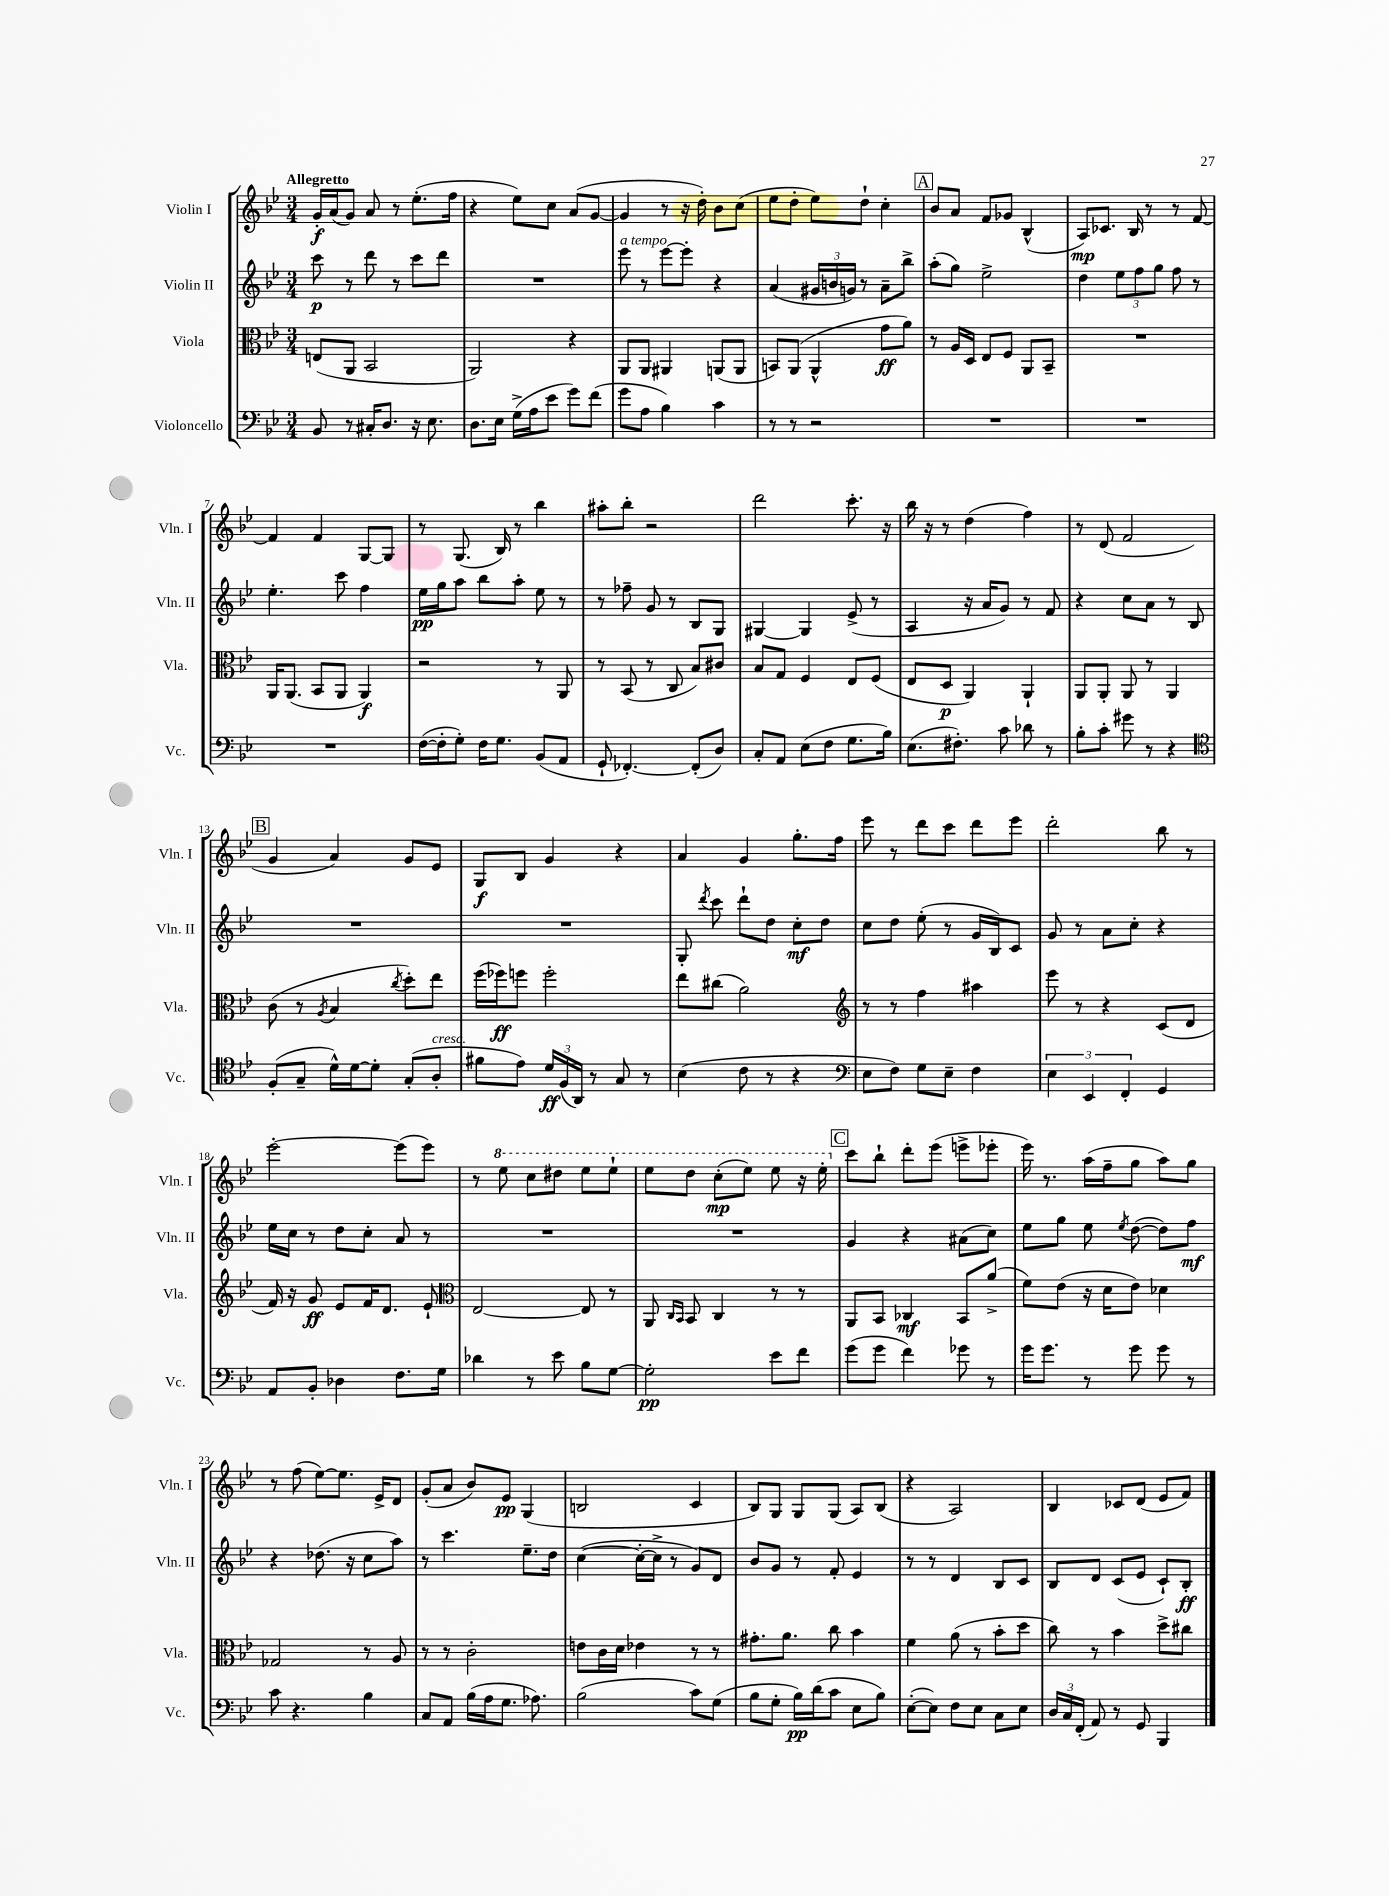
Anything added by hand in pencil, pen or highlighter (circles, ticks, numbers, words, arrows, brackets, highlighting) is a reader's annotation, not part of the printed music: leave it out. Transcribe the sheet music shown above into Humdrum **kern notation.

**kern	**dynam	**kern	**dynam	**kern	**dynam	**kern	**dynam
*part4	*part4	*part3	*part3	*part2	*part2	*part1	*part1
*staff4	*staff4	*staff3	*staff3	*staff2	*staff2	*staff1	*staff1
*I"Violoncello	*	*I"Viola	*	*I"Violin II	*	*I"Violin I	*
*I'Vc.	*	*I'Vla.	*	*I'Vln. II	*	*I'Vln. I	*
*clefF4	*	*clefC3	*	*clefG2	*	*clefG2	*
*k[b-e-]	*	*k[b-e-]	*	*k[b-e-]	*	*k[b-e-]	*
*M3/4	*	*M3/4	*	*M3/4	*	*M3/4	*
=1	=1	=1	=1	=1	=1	=1	=1
!	!	!	!	!	!	!LO:TX:a:B:t=Allegretto	!
8BB-/	.	(8En/L	.	8ccc\	p	16g'/LL	f
.	.	.	.	.	.	(16a/J	.
8r	.	8AA/J	.	8r	.	8g/J)	.
16C#X'/KL	.	2BB-/	.	8ddd\	.	8a/	.
8.D/J	.	.	.	.	.	.	.
.	.	.	.	8r	.	8r	.
16r	.	.	.	8ccc\L	.	(8.ee-'\L	.
8.E-\	.	.	.	.	.	.	.
.	.	.	.	8ddd\J	.	.	.
.	.	.	.	.	.	16ff\Jk	.
=2	=2	=2	=2	=2	=2	=2	=2
8.D\L	.	2AA/)	.	2.r	.	4r	.
16E-\Jk	.	.	.	.	.	.	.
(16G^\LL	.	.	.	.	.	8ee-\L)	.
16A\J	.	.	.	.	.	.	.
8e-\J	.	.	.	.	.	8cc\J	.
8g\L)	.	4r	.	.	.	(8a/L	.
(8f\J	.	.	.	.	.	[8g/J	.
=3	=3	=3	=3	=3	=3	=3	=3
!	!	!	!	!LO:TX:a:i:t=a tempo	!	!	!
8g\L	.	8AA/L	.	8eee-\	.	4g/]	.
8A\J	.	8AA/J	.	8r	.	.	.
4B-\)	.	4AA#X/	.	[8eee-\L	.	8r	.
.	.	.	.	8eee-'\J]	.	16r	.
.	.	.	.	.	.	16dd'\)	.
4c\	.	(8AAn/L	.	4r	.	8b-\L	.
.	.	8AA/J	.	.	.	(8cc\J	.
=4	=4	=4	=4	=4	=4	=4	=4
8r	.	8BBn/L)	.	(4a/	.	8ee-\L	.
8r	.	(8AA/J	.	.	.	8dd'\J	.
2r	.	4AA^^/	.	24g#X/LL	.	8ee-\L)	.
.	.	.	.	24bn/	.	.	.
.	.	.	.	24gn/JJ)	.	.	.
.	.	.	.	8r	.	8dd`\J	.
.	.	8g\L	ff	8a~\L	.	4cc'\	.
.	.	8a\J)	.	8bb-^\J	.	.	.
!!LO:REH:place=s1:t=A
=5	=5	=5	=5	=5	=5	=5	=5
2.r	.	8r	.	(8aa'\L	.	8b-/L	.
.	.	16A/LL	.	8gg\J)	.	8a/J	.
.	.	16D/JJ	.	.	.	.	.
.	.	8E-/L	.	2ee-^\	.	8f/L	.
.	.	8F/J	.	.	.	8g-X/J	.
.	.	8AA/L	.	.	.	(4B-^^/	.
.	.	8BB-~/J	.	.	.	.	.
=6	=6	=6	=6	=6	=6	=6	=6
2.r	.	2.r	.	4dd\	.	8A/L)	mp
.	.	.	.	.	.	8.c-X/J	.
.	.	.	.	12ee-\L	.	.	.
.	.	.	.	.	.	16B-/	.
.	.	.	.	12ff\	.	.	.
.	.	.	.	.	.	8r	.
.	.	.	.	12gg\J	.	.	.
.	.	.	.	8ff\	.	8r	.
.	.	.	.	8r	.	[8f/	.
!!LO:LB:g=z
=7	=7	=7	=7	=7	=7	=7	=7
2.r	.	16AA/KL	.	4.ee-'\	.	4f/]	.
.	.	(8.AA/J	.	.	.	.	.
.	.	8BB-/L	.	.	.	4f/	.
.	.	8AA/J	.	8ccc\	.	.	.
.	.	4AA/)	f	4ff\	.	[8G/L	.
.	.	.	.	.	.	8G/J]	.
=8	=8	=8	=8	=8	=8	=8	=8
([16F\LL	.	2r	.	16ee-\LL	pp	8r	.
16F'\J]	.	.	.	16gg\J	.	.	.
8G'\J)	.	.	.	8aa\J	.	(8.G/	.
16F\KL	.	.	.	8bb-\L	.	.	.
8.G\J	.	.	.	.	.	16B-/)	.
.	.	.	.	8aa'\J	.	8r	.
(8BB-/L	.	8r	.	8ee-\	.	4bb-\	.
8AA/J	.	8AA/	.	8r	.	.	.
=9	=9	=9	=9	=9	=9	=9	=9
8GG`/	.	8r	.	8r	.	8aa#X'\L	.
[4.FF-X'/)	.	(8BB-/	.	8ff-X~\	.	8bb-'\J	.
.	.	8r	.	8g/	.	2r	.
.	.	8C/	.	8r	.	.	.
(8FF-'/L]	.	8B-/L)	.	8B-/L	.	.	.
8D/J)	.	8c#X/J	.	8G/J	.	.	.
=10	=10	=10	=10	=10	=10	=10	=10
8C'/L	.	8B-/L	.	[4G#X/	.	2ddd\	.
8AA/J	.	8G/J	.	.	.	.	.
(8E-\L	.	4F/	.	4G#/]	.	.	.
8F\J	.	.	.	.	.	.	.
8.G\L	.	8E-/L	.	(8e-^/	.	8.ccc'\	.
.	.	(8F/J	.	8r	.	.	.
16B-\Jk)	.	.	.	.	.	16r	.
=11	=11	=11	=11	=11	=11	=11	=11
(8.E-\L	.	8E-/L	.	4A/	.	16bb-\	.
.	.	.	.	.	.	16r	.
.	.	8D/J	p	.	.	8r	.
8.F#X'\J)	.	.	.	.	.	.	.
.	.	4AA/)	.	16r	.	(4dd\	.
.	.	.	.	16a/KL	.	.	.
8c\	.	.	.	8g/J)	.	.	.
8d-X\	.	4AA`/	.	8r	.	4ff\)	.
8r	.	.	.	8f/	.	.	.
=12	=12	=12	=12	=12	=12	=12	=12
8B-'\L	.	8AA/L	.	4r	.	8r	.
8c'\J	.	8AA'/J	.	.	.	(8d/	.
8g#X\	.	8AA/	.	8cc\L	.	2f/	.
8r	.	8r	.	8a\J	.	.	.
4r	.	4AA/	.	8r	.	.	.
.	.	.	.	8B-/	.	.	.
!!LO:LB:g=z
!!LO:REH:place=s1:t=B
=13	=13	=13	=13	=13	=13	=13	=13
*clefC4	*	*	*	*	*	*	*
(8F'/L	.	(8c\	.	2.r	.	4g/	.
8G~/J	.	8r	.	.	.	.	.
.	.	8qA/	.	.	.	.	.
16d^^\LL)	.	4B-/	.	.	.	4a/)	.
[16d\J	.	.	.	.	.	.	.
8d'\J]	.	.	.	.	.	.	.
.	.	8qcc/	.	.	.	.	.
(8G'/L	.	8dd'\L)	.	.	.	8g/L	.
!LO:TX:a:i:t=cresc.	!	!	!	!	!	!	!
8A'/J	.	8ee-\J	.	.	.	8e-/J	.
=14	=14	=14	=14	=14	=14	=14	=14
8f#X\L	.	(16ff\LL	.	2.r	.	8G/L	f
.	.	16ff-X\J)	ff	.	.	.	.
8e-\J)	.	8ffn\J	.	.	.	8B-/J	.
24d/LL	ff	2ff'\	.	.	.	4g/	.
(24F/	.	.	.	.	.	.	.
24AA/JJ)	.	.	.	.	.	.	.
8r	.	.	.	.	.	.	.
8G/	.	.	.	.	.	4r	.
8r	.	.	.	.	.	.	.
=15	=15	=15	=15	=15	=15	=15	=15
(4B-\	.	8ee-\L	.	8G'/	.	4a/	.
.	.	.	.	8qddd/	.	.	.
.	.	(8cc#X\J	.	8ccc\	.	.	.
8c\	.	2a\)	.	8ddd`\L	.	4g/	.
8r	.	.	.	8dd\J	.	.	.
4r	.	.	.	8cc'\L	mf	8.gg'\L	.
.	.	.	.	8dd\J	.	.	.
.	.	.	.	.	.	16ff\Jk	.
=16	=16	=16	=16	=16	=16	=16	=16
*clefF4	*	*clefG2	*	*	*	*	*
8E-\L	.	8r	.	8cc\L	.	8eee-\	.
8F\J)	.	8r	.	8dd\J	.	8r	.
8G\L	.	4ff\	.	(8ee-'\	.	8ddd\L	.
8E-~\J	.	.	.	8r	.	8ccc\J	.
4F\	.	4aa#X\	.	16g/LL	.	8ddd\L	.
.	.	.	.	16B-/J)	.	.	.
.	.	.	.	8c/J	.	8eee-\J	.
=17	=17	=17	=17	=17	=17	=17	=17
6E-\	.	8eee-\	.	8g/	.	2ddd'\	.
.	.	8r	.	8r	.	.	.
6EE-/	.	.	.	.	.	.	.
.	.	4r	.	8a\L	.	.	.
6FF'/	.	.	.	.	.	.	.
.	.	.	.	8cc'\J	.	.	.
4GG/	.	(8c/L	.	4r	.	8bb-\	.
.	.	8d/J	.	.	.	8r	.
!!LO:LB:g=z
=18	=18	=18	=18	=18	=18	=18	=18
8AA/L	.	16f/)	.	16ee-\LL	.	[2eee-'\	.
.	.	16r	.	16cc\JJ	.	.	.
8BB-'/J	.	8g/	ff	8r	.	.	.
4D-X\	.	8e-/L	.	8dd\L	.	.	.
.	.	16f/K	.	8cc'\J	.	.	.
.	.	8.d/J	.	.	.	.	.
8.F\L	.	.	.	8a/	.	(8eee-\L]	.
.	.	8e-`/	.	8r	.	8eee-\J)	.
16G\Jk	.	.	.	.	.	.	.
=19	=19	=19	=19	=19	=19	=19	=19
*	*	*clefC3	*	*	*	*	*
4d-X\	.	[2E-/	.	2.r	.	8r	.
*	*	*	*	*	*	*8va	*
.	.	.	.	.	.	8eee-\	.
8r	.	.	.	.	.	8ccc\L	.
8e-\	.	.	.	.	.	8ddd#X\J	.
8B-\L	.	8E-/]	.	.	.	8eee-\L	.
[8G\J	.	8r	.	.	.	8eee-`\J	.
=20	=20	=20	=20	=20	=20	=20	=20
2G'\]	pp	8AA/	.	2.r	.	8eee-\L	.
.	.	16qqC/LL	.	.	.	.	.
.	.	16qqBB-/JJ	.	.	.	.	.
.	.	8BB-/	.	.	.	8ddd\J	.
.	.	4C/	.	.	.	(8ccc'\L	mp
.	.	.	.	.	.	8eee-\J)	.
8e-\L	.	8r	.	.	.	8eee-\	.
8f\J	.	8r	.	.	.	16r	.
.	.	.	.	.	.	16eee-'\	.
!!LO:REH:place=s1:t=C
=21	=21	=21	=21	=21	=21	=21	=21
*	*	*	*	*	*	*X8va	*
(8g\L	.	8AA/L	.	4g/	.	8ccc\L	.
8g\J	.	8BB-/J	.	.	.	8bb-`\J	.
4f\)	.	4C-X/	mf	4r	.	8ddd'\L	.
.	.	.	.	.	.	(8eee-\J	.
8g-X\	.	8BB-/L	.	(8a#X\L	.	8eeen^\L	.
8r	.	(8a^/J	.	8cc\J)	.	8eee-X'\J	.
=22	=22	=22	=22	=22	=22	=22	=22
16g\KL	.	8f\L)	.	8ee-\L	.	16eee-\)	.
8.g\J	.	.	.	.	.	8.r	.
.	.	(8e-\J	.	8gg\J	.	.	.
8r	.	16r	.	8ee-\	.	(16aa\LL	.
.	.	16d\KL	.	.	.	16ff~\J	.
.	.	.	.	8qee-/	.	.	.
8g\	.	8e-\J)	.	([8dd\	.	8gg\J	.
8g\	.	4d-X\	.	8dd\L])	.	8aa\L)	.
8r	.	.	.	8ff\J	mf	8gg\J	.
!!LO:LB:g=z
=23	=23	=23	=23	=23	=23	=23	=23
8c\	.	2G-X/	.	4r	.	8r	.
4.r	.	.	.	.	.	(8ff\	.
.	.	.	.	(8.dd-X\	.	[8ee-\L)	.
.	.	.	.	.	.	8.ee-\J]	.
.	.	.	.	16r	.	.	.
4B-\	.	8r	.	8cc\L	.	.	.
.	.	.	.	.	.	16e-^/KL	.
.	.	8A/	.	8aa\J)	.	8d/J	.
=24	=24	=24	=24	=24	=24	=24	=24
8C/L	.	8r	.	8r	.	(8g'/L	.
8AA/J	.	8r	.	4.ccc\	.	8a/J	.
(16B-\LL	.	2c'\	.	.	.	8b-/L)	.
16A\J	.	.	.	.	.	.	.
8.G\J	.	.	.	.	.	8e-/J	pp
.	.	.	.	8.ee-~\L	.	(4G/	.
8.A-X\)	.	.	.	.	.	.	.
.	.	.	.	16dd\Jk	.	.	.
=25	=25	=25	=25	=25	=25	=25	=25
(2B-\	.	8en\L	.	([4cc\	.	2Bn/	.
.	.	16c\L	.	.	.	.	.
.	.	16d\JJ	.	.	.	.	.
.	.	4e-X\	.	16cc'\LL_	.	.	.
.	.	.	.	16cc^\JJ]	.	.	.
.	.	.	.	8r	.	.	.
8c\L)	.	8r	.	8g/L)	.	4c/	.
(8G\J	.	8r	.	8d/J	.	.	.
=26	=26	=26	=26	=26	=26	=26	=26
8B-\L	.	8.g#X'\L	.	8b-/L	.	8B-/L)	.
8G'\J	.	.	.	8g/J	.	8G/J	.
.	.	8.a\J	.	.	.	.	.
16B-\LL)	pp	.	.	8r	.	8G/L	.
(16d\J	.	.	.	.	.	.	.
8c\J	.	8cc\	.	8f'/	.	(8G/J	.
8E-\L	.	4b-\	.	4e-/	.	8A/L)	.
8B-\J)	.	.	.	.	.	(8B-/J	.
=27	=27	=27	=27	=27	=27	=27	=27
([8E-'\L	.	4f\	.	8r	.	4r	.
8E-\J])	.	.	.	8r	.	.	.
8F\L	.	(8a\	.	4d/	.	2A/)	.
8E-\J	.	8r	.	.	.	.	.
8C\L	.	8b-'\L	.	8B-/L	.	.	.
8E-\J	.	8dd\J	.	8c/J	.	.	.
=28	=28	=28	=28	=28	=28	=28	=28
24D/LL	.	8cc\)	.	8B-/L	.	4B-/	.
24C/	.	.	.	.	.	.	.
(24FF'/JJ	.	.	.	.	.	.	.
8AA/)	.	8r	.	8d/J	.	.	.
8r	.	4b-\	.	(8c/L	.	8c-X/L	.
8GG/	.	.	.	8e-/J	.	(8d/J	.
4BBB-/	.	8dd^\L	.	8c`/L)	.	8e-/L	.
.	.	8cc#X\J	.	8B-'/J	ff	8f/J)	.
==	==	==	==	==	==	==	==
*-	*-	*-	*-	*-	*-	*-	*-
